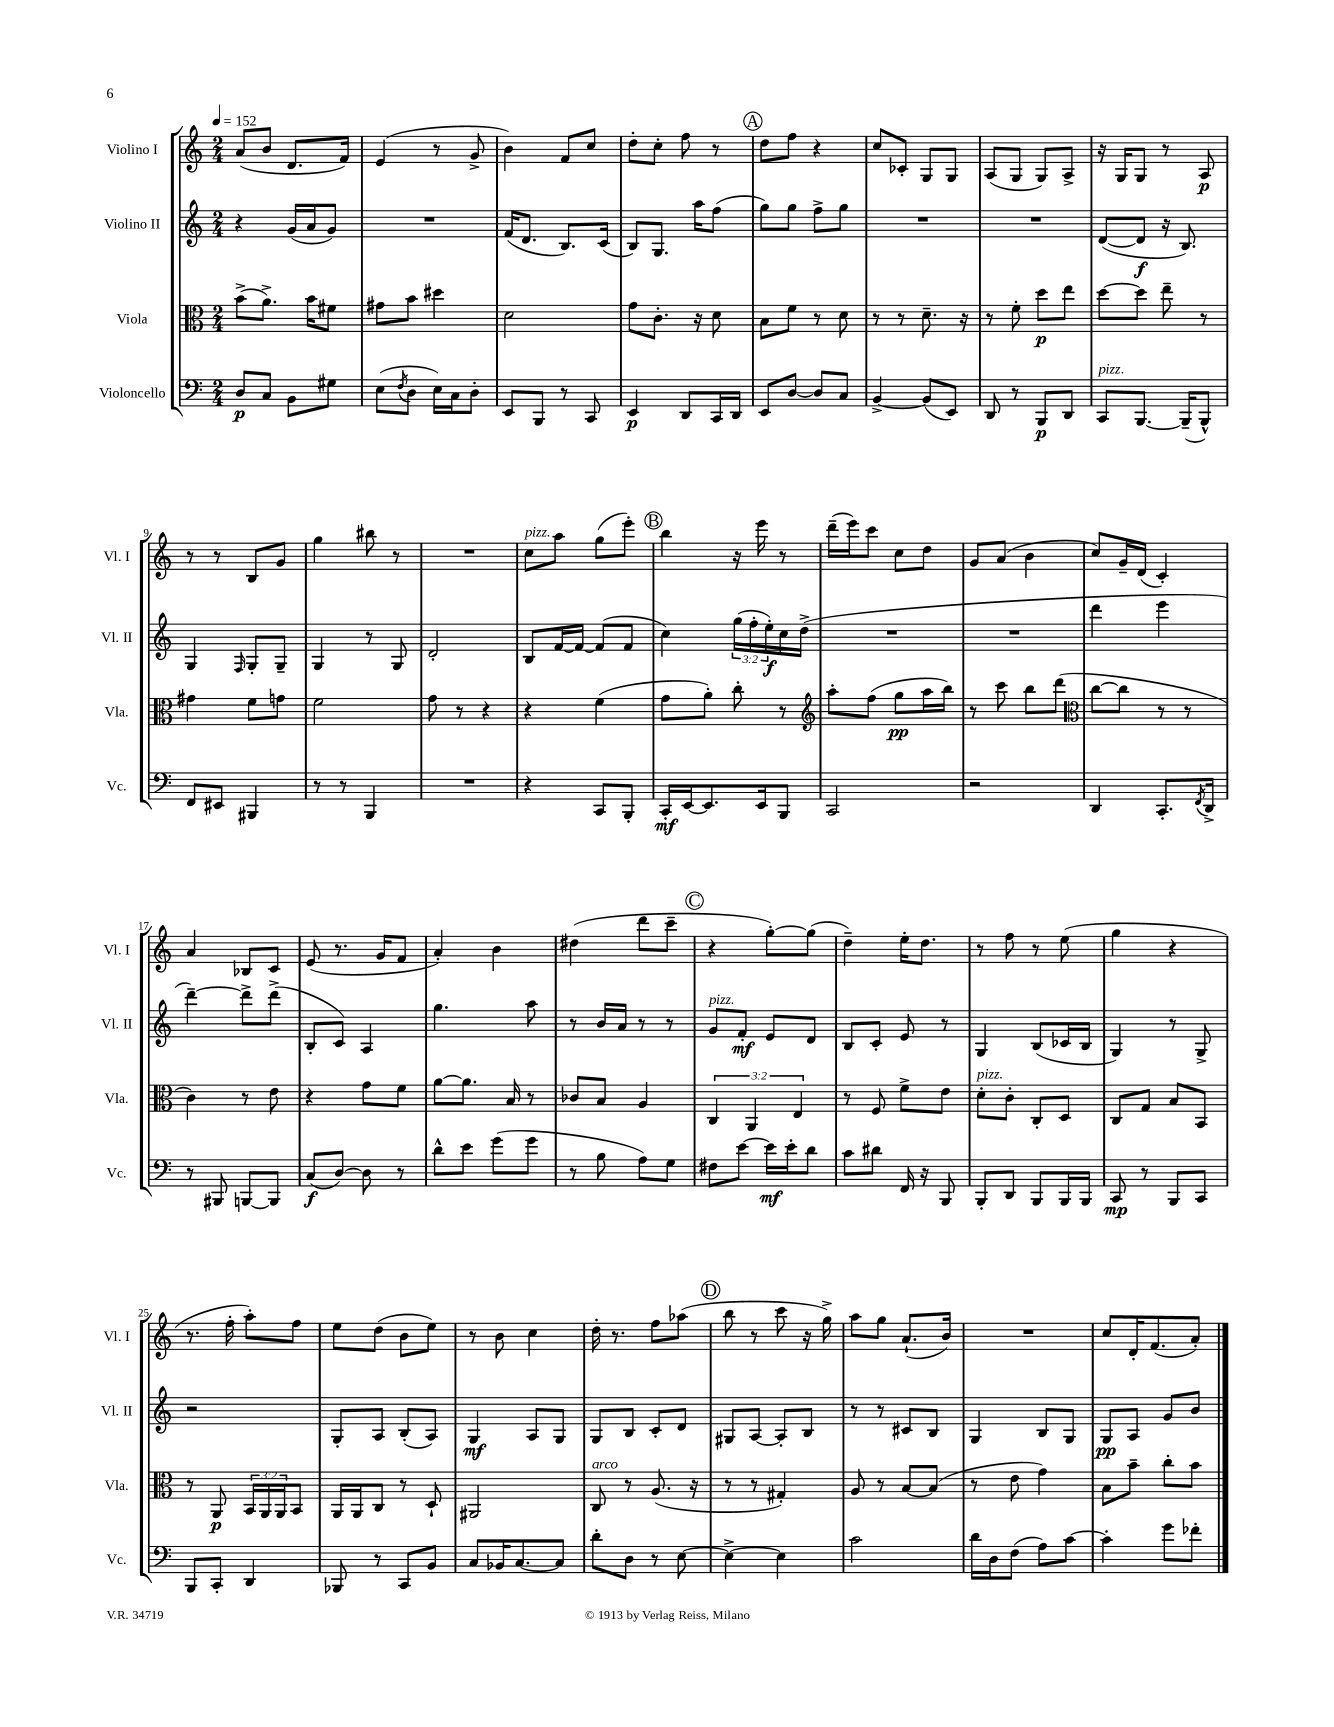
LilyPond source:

<<
\new StaffGroup <<
\new Staff = "s0" \with { instrumentName = "Violino I" shortInstrumentName = "Vl. I" } {
    \clef treble \key c \major \numericTimeSignature \time 2/4 \tempo 4 = 152
    a'8( b'8 d'8. f'16) |
    e'4( r8 g'8-> |
    b'4) f'8 c''8 |
    d''8-. c''8-. f''8 r8 |
    \mark \markup { \circle "A" } d''8 f''8 r4 |
    c''8 ces'8-. g8 g8 |
    a8( g8 g8) a8-> |
    r16 g16 g8 r8 a8\p |
    r8 r8 b8 g'8 |
    g''4 bis''8 r8 |
    R2 |
    c''8^\markup { \italic "pizz." } a''8 g''8( e'''8-.) |
    \mark \markup { \circle "B" } b''4 r16 e'''16 r8 |
    d'''16--( e'''16) c'''8 c''8 d''8 |
    g'8 a'8( b'4 |
    c''8) g'16-- d'16( c'4-.) |
    a'4 bes8 c'8 |
    e'8( r8. g'16 f'8 |
    a'4-.) b'4 |
    dis''4( d'''8 c'''8-- |
    \mark \markup { \circle "C" } r4 g''8~-.) g''8( |
    d''4--) e''16-. d''8. |
    r8 f''8 r8 e''8( |
    g''4 r4 |
    r8. f''16-. a''8-.) f''8 |
    e''8 d''8( b'8 e''8) |
    r8 b'8 c''4 |
    d''16-. r8. f''8 aes''8( |
    \mark \markup { \circle "D" } b''8 r8 c'''8 r16 g''16->) |
    a''8 g''8 a'8.-!( b'16) |
    R2 |
    c''8 d'16-. f'8.( a'8-.) \bar "|." |
}
\new Staff = "s1" \with { instrumentName = "Violino II" shortInstrumentName = "Vl. II" } {
    \clef treble \key c \major \numericTimeSignature \time 2/4 \override Staff.TupletNumber.text = #tuplet-number::calc-fraction-text
    r4 g'16( a'16 g'8) |
    R2 |
    f'16( d'8. b8.) c'16( |
    b8) g8. a''16 f''8( |
    \mark \markup { \circle "A" } g''8) g''8 f''8-> g''8 |
    R2 |
    R2 |
    d'8~( d'8\f r16 b8.) |
    g4 \grace { f16 } g8-. g8-- |
    g4 r8 g8 |
    d'2-. |
    b8 f'16~ f'16~ f'8( f'8 |
    \mark \markup { \circle "B" } c''4) \tuplet 3/2 { g''16( f''16-. e''16-.\f) } c''16 d''16->( |
    R2 |
    R2 |
    d'''4 e'''4 |
    d'''4~--) d'''8-> d'''8->( |
    b8-. c'8) a4 |
    g''4. a''8 |
    r8 b'16 a'16 r8 r8 |
    \mark \markup { \circle "C" } g'8^\markup { \italic "pizz." } f'8-.\mf e'8 d'8 |
    b8 c'8-. e'8 r8 |
    g4 b8( ces'16 b16 |
    g4) r8 g8-> |
    r2 |
    g8-. a8 b8-.( a8) |
    g4\mf a8 g8 |
    g8 b8 c'8-. d'8 |
    \mark \markup { \circle "D" } gis8 a8~ a8-. b8 |
    r8 r8 cis'8 b8 |
    g4 b8 g8 |
    g8\pp a8 g'8 b'8 \bar "|." |
}
\new Staff = "s2" \with { instrumentName = "Viola" shortInstrumentName = "Vla." } {
    \clef alto \key c \major \numericTimeSignature \time 2/4 \override Staff.TupletNumber.text = #tuplet-number::calc-fraction-text
    b'8->( a'8.->) b'16 fis'8 |
    gis'8 b'8 dis''4 |
    d'2 |
    g'8 c'8.-. r16 d'8 |
    \mark \markup { \circle "A" } b8 f'8 r8 d'8 |
    r8 r8 d'8.-- r16 |
    r8 f'8-. d''8\p e''8 |
    d''8~ d''8 e''8-- r8 |
    gis'4 f'8 g'8 |
    f'2 |
    g'8 r8 r4 |
    r4 f'4( |
    \mark \markup { \circle "B" } g'8 a'8-.) c''8-. r8 |
    \clef treble a''8-. f''8( g''8\pp a''16 b''16) |
    r8 c'''8 b''8 d'''8( |
    \clef alto c''8~ c''8 r8 r8 |
    c'4) r8 e'8 |
    r4 g'8 f'8 |
    a'8~ a'8. b16 r8 |
    ces'8 b8 a4 |
    \mark \markup { \circle "C" } \tuplet 3/2 { c4 a,4 e4 } |
    r8 f8 f'8-> e'8 |
    d'8-.^\markup { \italic "pizz." } c'8-. c8-. d8 |
    c8 g8 b8 b,8 |
    r8 a,8\p \tuplet 3/2 { b,16 a,16 a,16 } b,8 |
    a,16 a,16 c8 r8 d8-! |
    ais,2 |
    c8^\markup { \italic "arco" } r8 a8.( r16 |
    \mark \markup { \circle "D" } r8 r8 gis4-.) |
    a8 r8 b8~ b8( |
    r8 e'8 g'4) |
    b8 b'8-- c''8-. b'8 \bar "|." |
}
\new Staff = "s3" \with { instrumentName = "Violoncello" shortInstrumentName = "Vc." } {
    \clef bass \key c \major \numericTimeSignature \time 2/4
    d8\p c8 b,8 gis8 |
    e8( \acciaccatura { f8 } d8 e16) c16 d8-. |
    e,8 b,,8 r8 c,8 |
    e,4\p d,8 c,16 d,16 |
    \mark \markup { \circle "A" } e,8 d8~ d8 c8 |
    b,4~-> b,8( e,8) |
    d,8 r8 b,,8\p d,8 |
    c,8^\markup { \italic "pizz." } b,,8.~ b,,16--( b,,8-^) |
    f,8 eis,8 bis,,4 |
    r8 r8 b,,4 |
    R2 |
    r4 c,8 b,,8-. |
    \mark \markup { \circle "B" } c,16-.\mf e,16~ e,8. e,16 b,,8 |
    c,2 |
    r2 |
    d,4 c,8.-. \acciaccatura { f,8 } d,16-> |
    r8 bis,,8 b,,8~ b,,8 |
    c8\f( d8~) d8 r8 |
    d'8-^ e'8 g'8( g'8 |
    r8 b8 a8) g8 |
    \mark \markup { \circle "C" } fis8 e'8~ e'16\mf e'16-. d'8 |
    c'8 dis'8 f,16 r16 b,,8 |
    b,,8-. d,8 b,,8 b,,16 b,,16 |
    c,8\mp r8 b,,8 c,8 |
    b,,8 c,8-. d,4 |
    bes,,8 r8 c,8 b,8 |
    c8 bes,16 c8.~ c8 |
    d'8-. d8 r8 e8~ |
    \mark \markup { \circle "D" } e4~-> e4 |
    c'2 |
    d'16 d16 f8( a8) c'8~ |
    c'4-. g'8 fes'8-. \bar "|." |
}
>>
>>
